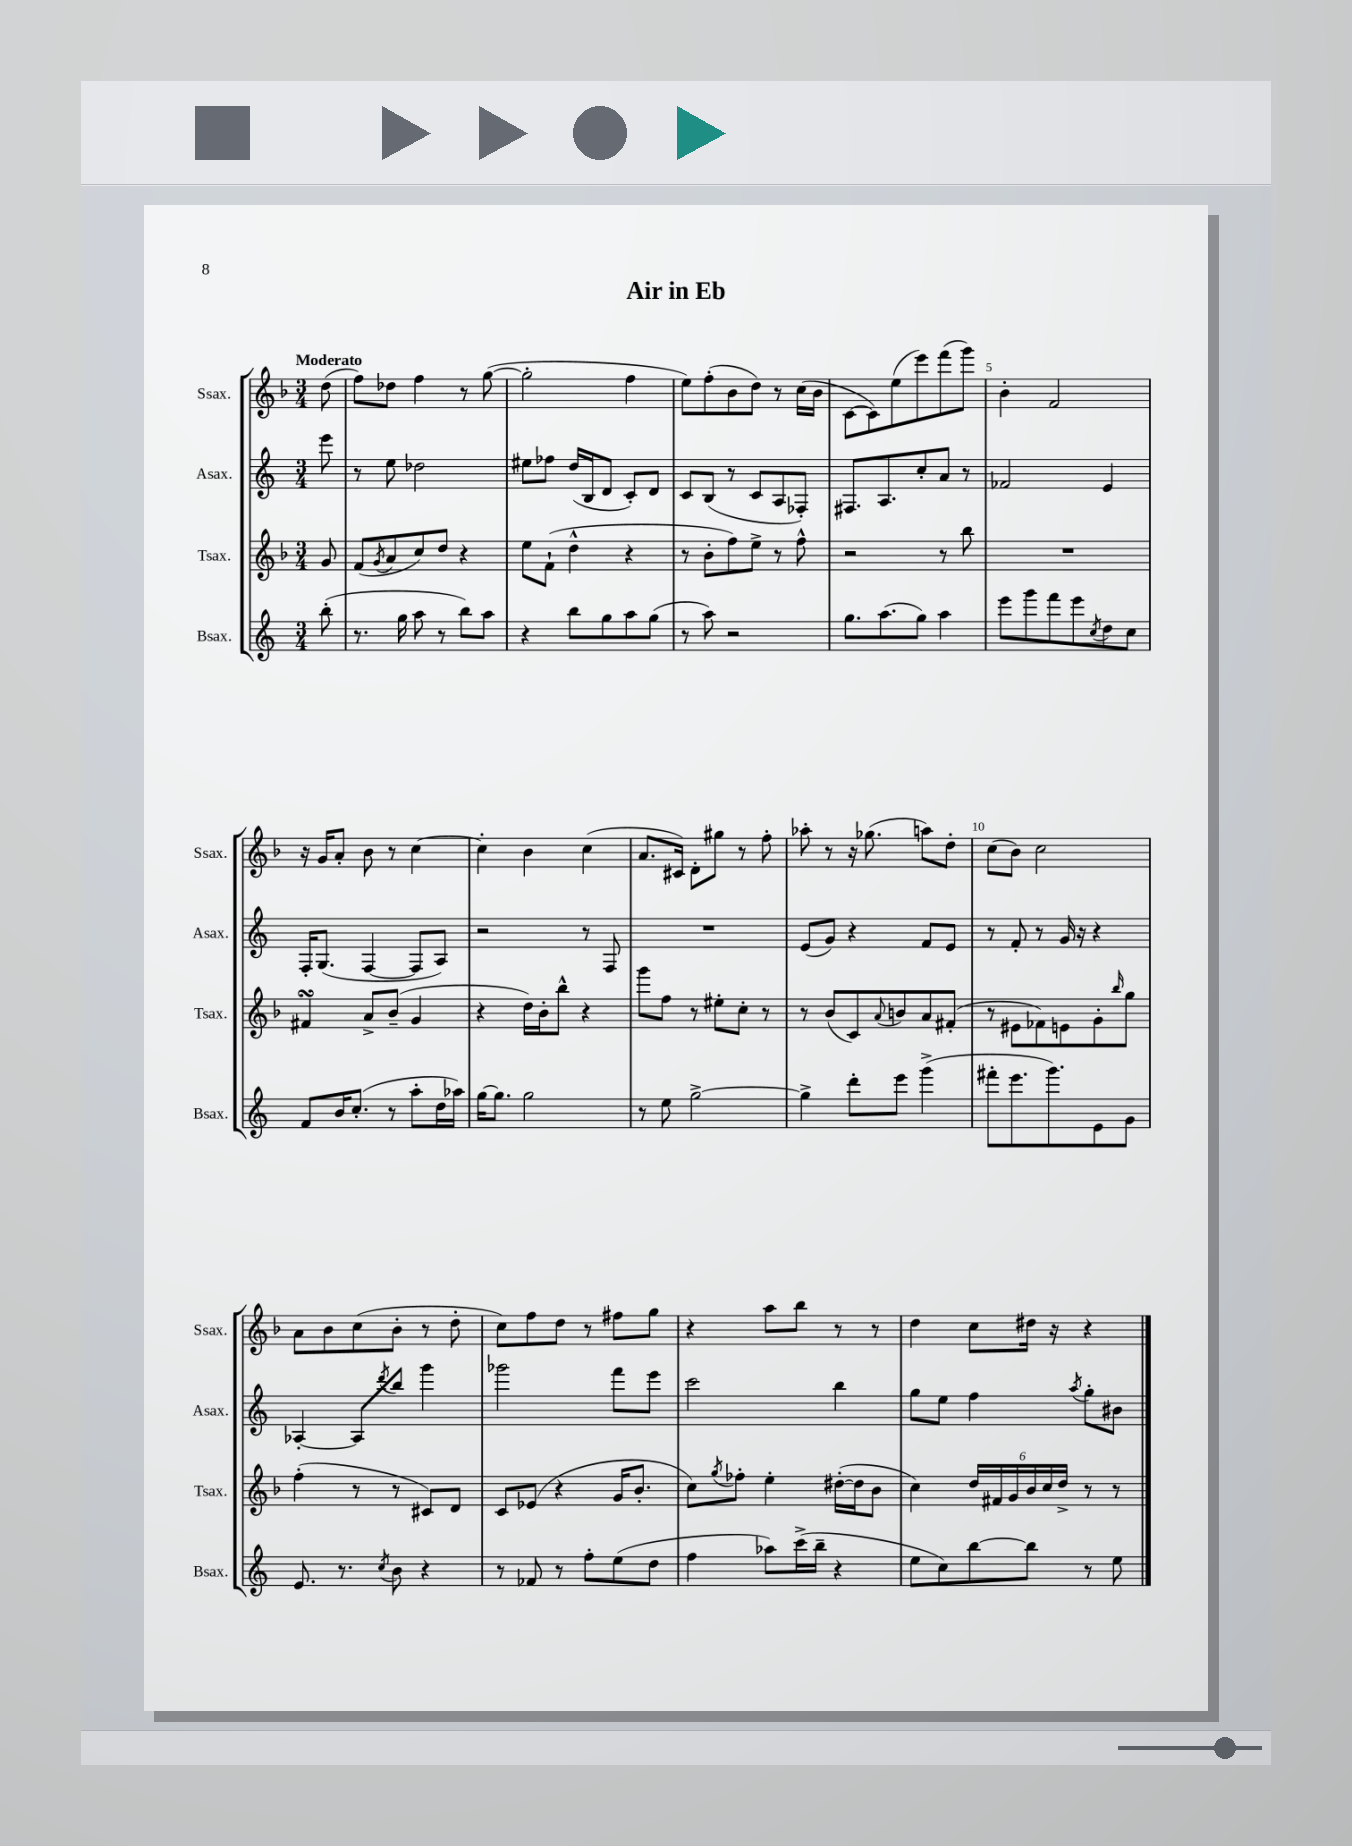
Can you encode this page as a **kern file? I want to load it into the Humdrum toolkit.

**kern	**kern	**kern	**kern
*staff4	*staff3	*staff2	*staff1
*clefG2	*clefG2	*clefG2	*clefG2
*k[]	*k[b-]	*k[]	*k[b-]
*M3/4	*M3/4	*M3/4	*M3/4
(8bb'	8g	8eee	(8dd
=	=	=	=
8.r	(8f	8r	8ff)
.	8qg	.	.
.	8a	8ee	8dd-
16gg	.	.	.
8aa	8cc)	2dd-	4ff
8r	8dd	.	.
8bb)	4r	.	8r
8aa	.	.	([8gg
=	=	=	=
4r	8ee	8ee#	2gg']
.	(8f`	8ff-	.
8bb	4dd^^	(16dd	.
.	.	16B	.
8gg	.	8d	.
8aa	4r	8c')	4ff
(8gg	.	8d	.
=	=	=	=
8r	8r	8c	8ee)
8aa)	8b-'	(8B	(8ff'
2r	8ff)	8r	8b-
.	8ee^	8c	8dd)
.	8r	8A	8r
.	8ff^^	8F-')	(16cc
.	.	.	16b-
=	=	=	=
8.gg	2r	8.F#	[8c
.	.	.	8c])
(8.aa	.	8.A	.
.	.	.	(8ee
8gg)	.	8cc'	8eee)
4aa	8r	8a	(8fff
.	8bb-	8r	8ggg)
=	=	=	=
8eee	2.r	2f-	4b-'
8ggg	.	.	.
8fff	.	.	2f
8eee	.	.	.
8qcc	.	.	.
8dd	.	4e	.
8cc	.	.	.
=	=	=	=
8f	4f#	16F'	16r
.	.	(8.G	16g
16b	.	.	8a'
(8.cc'	.	.	.
.	8a^	[4F	8b-
8r	(8b-~	.	8r
8aa'	4g	8F]	[4cc
16dd	.	8A)	.
16aa-)	.	.	.
=	=	=	=
[16gg	4r	2r	4cc']
8.gg]	.	.	.
2gg	16dd)	.	4b-
.	16b-'	.	.
.	8bb-^^	.	.
.	4r	8r	(4cc
.	.	8F	.
=	=	=	=
8r	8ggg	2.r	8.a
8ee	8ff	.	.
.	.	.	16c#)
[2gg^	8r	.	8d'
.	8ee#'	.	8gg#
.	8cc'	.	8r
.	8r	.	8ff'
=	=	=	=
4gg^]	8r	(8e	8aa-'
.	(8b-	8g)	8r
8ddd'	8c)	4r	16r
.	.	.	(8.gg-
.	8qqa	.	.
8eee	8b	.	.
(4ggg^	8a	8f	8aa)
.	(8f#'	8e	8dd'
=	=	=	=
8fff#'	8r	8r	(8cc
8.eee	8e#	8f'	8b-)
.	8f-)	8r	2cc
8.ggg)	.	.	.
.	8e	16g	.
.	.	16r	.
8e	8g'	4r	.
.	16qqbb-	.	.
8g	8gg	.	.
=	=	=	=
8.e	(4ff'	[4A-'	8a
.	.	.	8b-
8.r	.	.	.
.	8r	8A-]	(8cc
8qcc	.	8qddd	.
8b	8r	8bb	8b-'
4r	8c#)	4ggg	8r
.	8d	.	8dd'
=	=	=	=
8r	8c	2ggg-	8cc)
8f-	(8e-	.	8ff
8r	4r	.	8dd
8ff'	.	.	8r
(8ee	16g	8fff	8ff#
.	8.b-'	.	.
8dd	.	8eee	8gg
=	=	=	=
4ff	8cc)	2ccc	4r
.	8qgg	.	.
.	8ff-'	.	.
8aa-)	4ee'	.	8aa
(16ccc^	.	.	8bb-
16bb~	.	.	.
4r	([16dd#'	4bb	8r
.	16dd#]	.	.
.	8b-	.	8r
=	=	=	=
8ee	4cc)	8gg	4dd
8cc)	.	8ee	.
[8bb	24dd	4ff	8cc
.	24f#	.	.
.	24g	.	.
8bb]	24b-	.	16dd#
.	24cc	.	.
.	.	.	16r
.	24dd^	.	.
.	.	8qaa	.
8r	8r	8gg'	4r
8ee	8r	8b#	.
==	==	==	==
*-	*-	*-	*-
